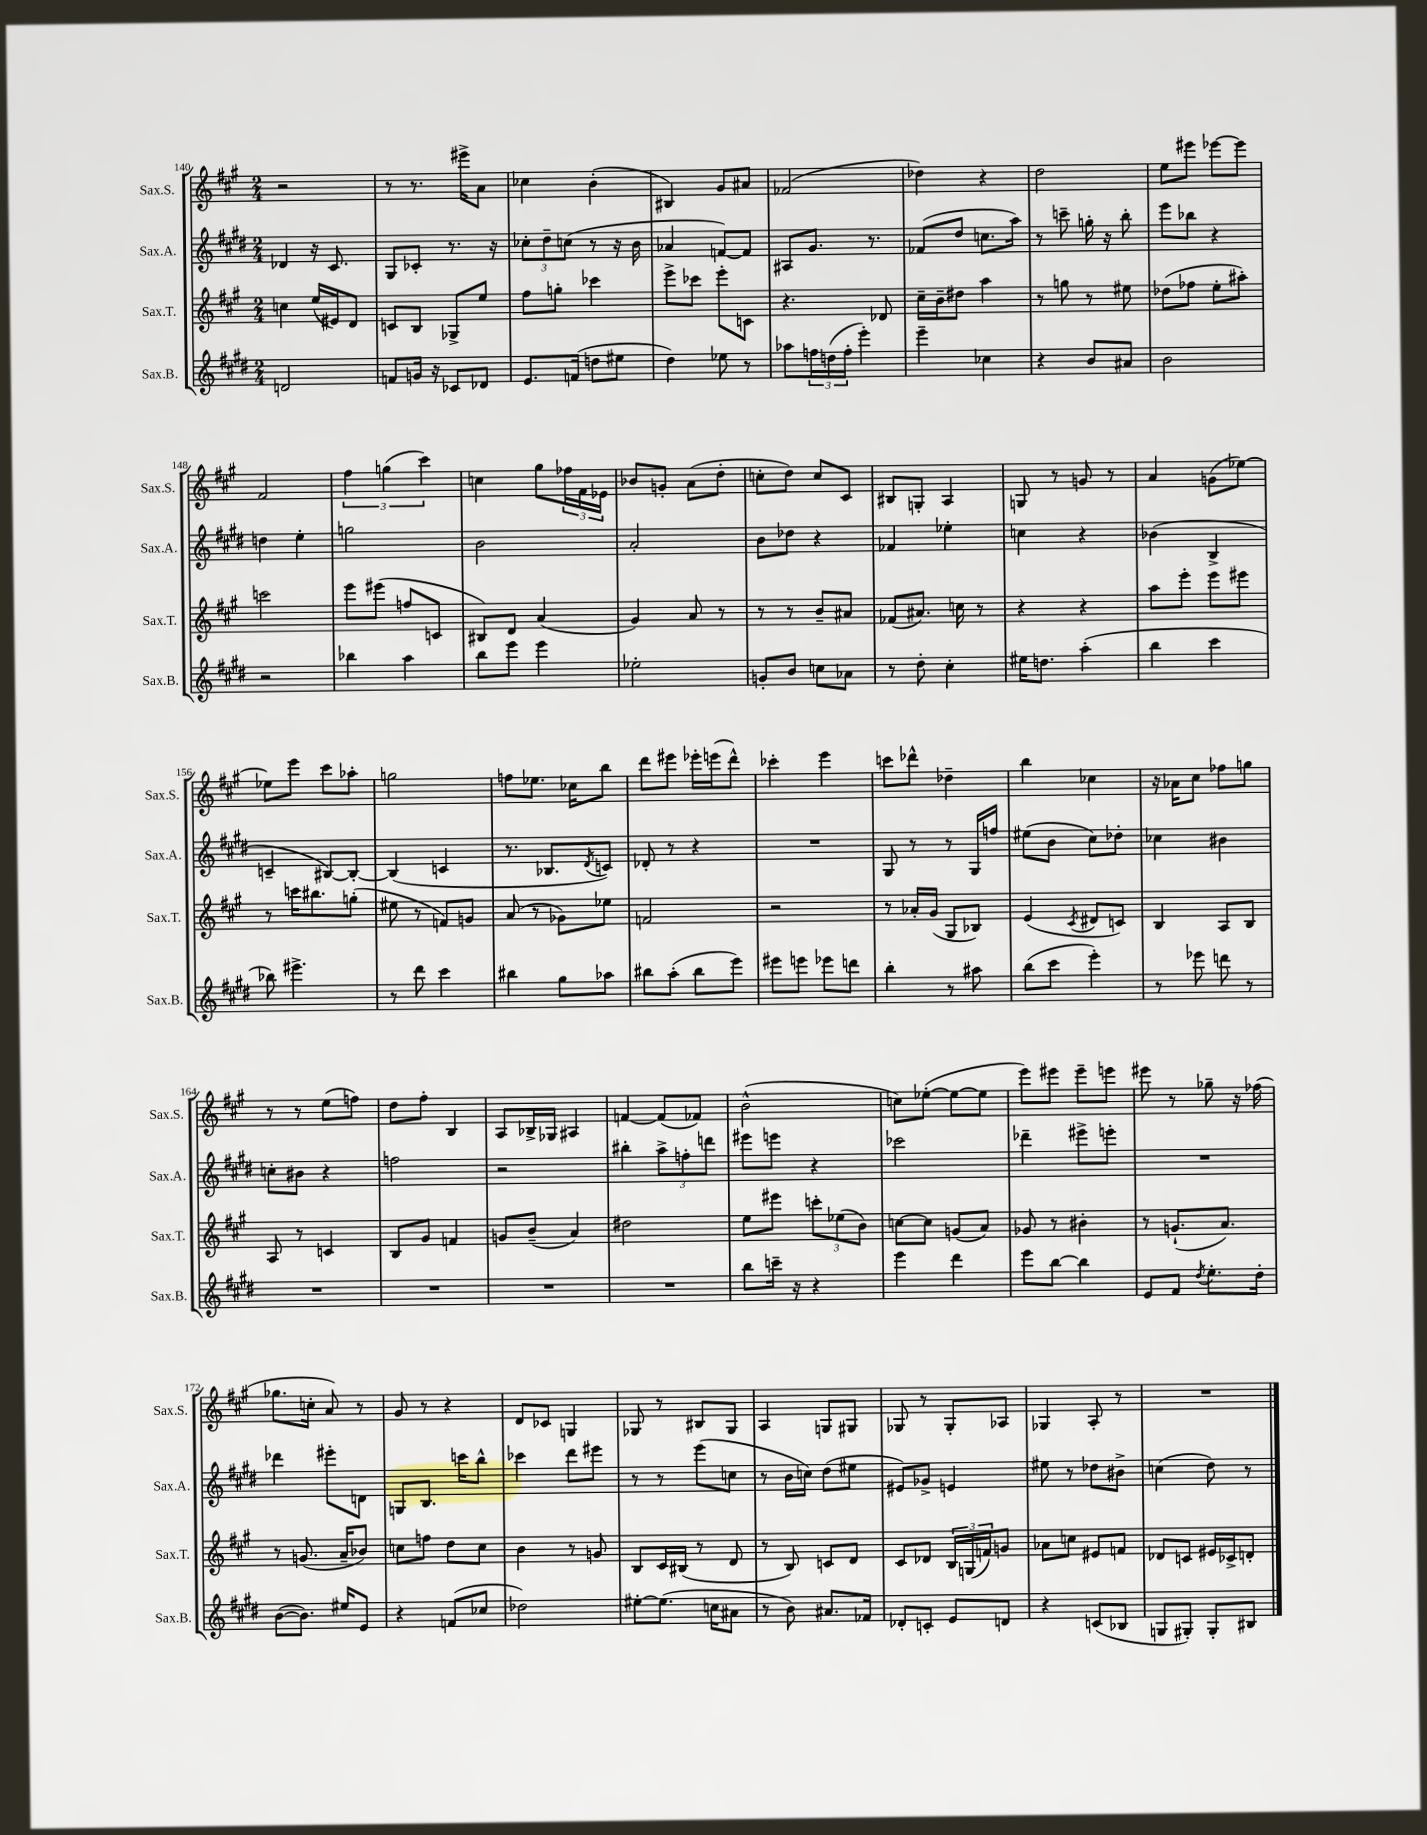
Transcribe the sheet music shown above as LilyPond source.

<<
\new StaffGroup <<
\new Staff = "s0" \with { instrumentName = "Sax.S." shortInstrumentName = "Sax.S." } {
    \clef treble \key a \major \numericTimeSignature \time 2/4
    r2 |
    r8 r8. eis'''16-> a'8 |
    ces''4 b'4-.( |
    bis4) gis'8 ais'8 |
    fes'2( |
    des''4) r4 |
    d''2 |
    e''8 eis'''8 ees'''8~ ees'''8 |
    fis'2 |
    \tuplet 3/2 { fis''4 g''4( cis'''4) } |
    c''4 gis''8 \tuplet 3/2 { fes''16 fis'16 ees'16 } |
    bes'8 g'8-. a'8( d''8-. |
    c''8-. d''8) c''8 cis'8 |
    bis8 g8-. a4 |
    g8 r8 g'8 r8 |
    a'4 g'8( ees''8~) |
    ees''8 e'''8 cis'''8 aes''8-. |
    g''2 |
    f''8 ees''8. ces''16 b''8 |
    d'''8 eis'''8 ees'''16-. e'''16( d'''8-^) |
    ces'''4-. e'''4 |
    c'''8 des'''8-^ des''4-- |
    b''4 ces''4 |
    r16 aes'16 cis''8 fes''8 g''8 |
    r8 r8 e''8( f''8) |
    d''8 fis''8-. b4 |
    a8 bes16-> ges16 ais4 |
    f'4~ f'8( fes'8) |
    b'2-^( |
    c''8) ees''8~-.( ees''8~ ees''8 |
    e'''8) eis'''8 eis'''8-- e'''8 |
    eis'''8 r8 ges''8-- r16 fes''16( |
    ges''8. c''16-. a'8) r8 |
    gis'8 r8 r4 |
    d'8 ces'8 g4 |
    ges8 r8 bis8 ges8 |
    a4 g8 gis8 |
    ges8 r8 ges8-. aes8 |
    ges4 a8-. r8 |
    R2 \bar "|." |
}
\new Staff = "s1" \with { instrumentName = "Sax.A." shortInstrumentName = "Sax.A." } {
    \clef treble \key e \major \numericTimeSignature \time 2/4
    des'4 r16 cis'8. |
    gis8 ces'8-. r8. r16 |
    \tuplet 3/2 { ces''8-. dis''8-- c''8( } r8 r16 b'16 |
    aes'4 f'8~) f'8 |
    ais8 gis'8. r8. |
    fes'8( dis''8 c''8. a''16) |
    r8 c'''8-- g''16-. r16 b''8-. |
    e'''8 bes''8 r4 |
    d''4 e''4-. |
    g''2 |
    b'2 |
    a'2-. |
    b'8 des''8 r4 |
    fes'4 ees''4-. |
    c''4 r4 |
    bes'4( b4-> |
    c'4-- bis8~) bis8~-. |
    bis4( c'4 |
    r8. bes8. \acciaccatura { dis'8 } c'8) |
    des'8-. r8 r4 |
    R2 |
    gis8 r8 r8 gis16 f''16 |
    eis''8( b'8 cis''8) des''8-. |
    ces''4 bis'4 |
    c''8-. bis'8 r4 |
    f''2 |
    r2 |
    bis''4-. \tuplet 3/2 { a''8-> f''8-. d'''8 } |
    eis'''8 e'''8 r4 |
    ces'''2 |
    des'''4-- eis'''8-> e'''8-. |
    R2 |
    des'''4 eis'''8-. d'8 |
    g8 b8. c'''16 b''8-^ |
    ces'''4 dis'''8 eis'''8 |
    r8 r8 e'''8( c''8 |
    r8 b'16 c''16) dis''8( eis''8 |
    eis'8) ges'8-> e'4 |
    eis''8 r8 des''8 bis'8-> |
    c''4( dis''8) r8 \bar "|." |
}
\new Staff = "s2" \with { instrumentName = "Sax.T." shortInstrumentName = "Sax.T." } {
    \clef treble \key a \major \numericTimeSignature \time 2/4
    c''4 e''16( eis'16) d'8 |
    c'8 b8 ges8-> e''8 |
    fis''8 g''8-. ces'''4 |
    e'''8-> ces'''8 e'''8-. c'8 |
    r4. des'8 |
    cis''16-- b'16-- dis''8 a''4 |
    r8 g''8 r8 eis''8 |
    des''8( fes''8 e''8-. ais''8-.) |
    c'''2 |
    e'''8 eis'''8( f''8 c'8 |
    bis8) d'8 a'4( |
    gis'4) a'8 r8 |
    r8 r8 b'8-- ais'8 |
    fes'8( ais'8.) c''16 r8 |
    r4 r4 |
    a''8 e'''8-. e'''8 eis'''8 |
    r8 c'''16 bis''8. g''8-.( |
    eis''8 r8 f'8) g'8 |
    a'8( r8 ges'8) ees''8 |
    f'2 |
    r2 |
    r8 aes'16-. gis'16( gis8 bes8) |
    e'4( \acciaccatura { cis'8 } dis'8 c'8) |
    b4 a8 b8 |
    a8 r8 c'4 |
    b8 gis'8 f'4 |
    g'8 b'8--( a'4) |
    dis''2 |
    e''8 eis'''8 \tuplet 3/2 { c'''8-. ees''8( b'8) } |
    c''8~ c''8 g'8( a'8) |
    ges'8 r8 bis'4-. |
    r8 g'8.-!( a'8.) |
    r8 g'8.( a'16-- bes'8) |
    c''8 f''8 d''8 c''8 |
    b'4 r8 g'8 |
    b8 cis'16 bis16( r8 d'8 |
    r8 b8) c'8 d'8 |
    cis'8 des'8 \tuplet 3/2 { b16 g16( f'16) } g'8 |
    aes'8 c''8 eis'8 f'8 |
    des'8 c'8 eis'16 ces'16-> d'8-. \bar "|." |
}
\new Staff = "s3" \with { instrumentName = "Sax.B." shortInstrumentName = "Sax.B." } {
    \clef treble \key e \major \numericTimeSignature \time 2/4
    d'2 |
    f'8 g'16 r16 ces'8 des'8 |
    e'8. f'16( d''8 eis''8 |
    dis''4) ees''8 r8 |
    aes''8 \tuplet 3/2 { f''16 d''16( f''16-. } e'''4-.) |
    e'''4-- ces''4 |
    r4 b'8 ais'8 |
    b'2 |
    r2 |
    bes''4 a''4 |
    b''8 e'''8 e'''4 |
    ees''2-. |
    g'8-. b'8 c''8 aes'8 |
    r8 dis''8-. cis''4-. |
    eis''16 d''8. a''4-.( |
    b''4 cis'''4 |
    bes''8) eis'''4.-> |
    r8 dis'''8 cis'''4 |
    bis''4 gis''8 aes''8 |
    bis''8 a''8-.( bis''8 e'''8) |
    eis'''8 e'''8 ees'''8 d'''8 |
    b''4-. r8 ais''8 |
    b''8( cis'''8 e'''4-.) |
    r8 ees'''8 d'''8 r8 |
    R2 |
    R2 |
    R2 |
    R2 |
    b''8 c'''16-- r16 r4 |
    e'''4 dis'''4 |
    e'''8 b''8~ b''4 |
    e'8 fis'8 \acciaccatura { dis''8 } e''8.-. dis''16-. |
    b'8~( b'8.) eis''16 e'8 |
    r4 f'8( ces''8 |
    des''2) |
    eis''8~-. eis''8.( c''16 ais'8 |
    r8 b'8) ais'8. fes'16 |
    des'8-. c'8-. e'8 d'8 |
    r4 c'8( bes8 |
    g8 gis8-.) gis8-. bis8 \bar "|." |
}
>>
>>
\layout { \context { \Score currentBarNumber = #140 } }
